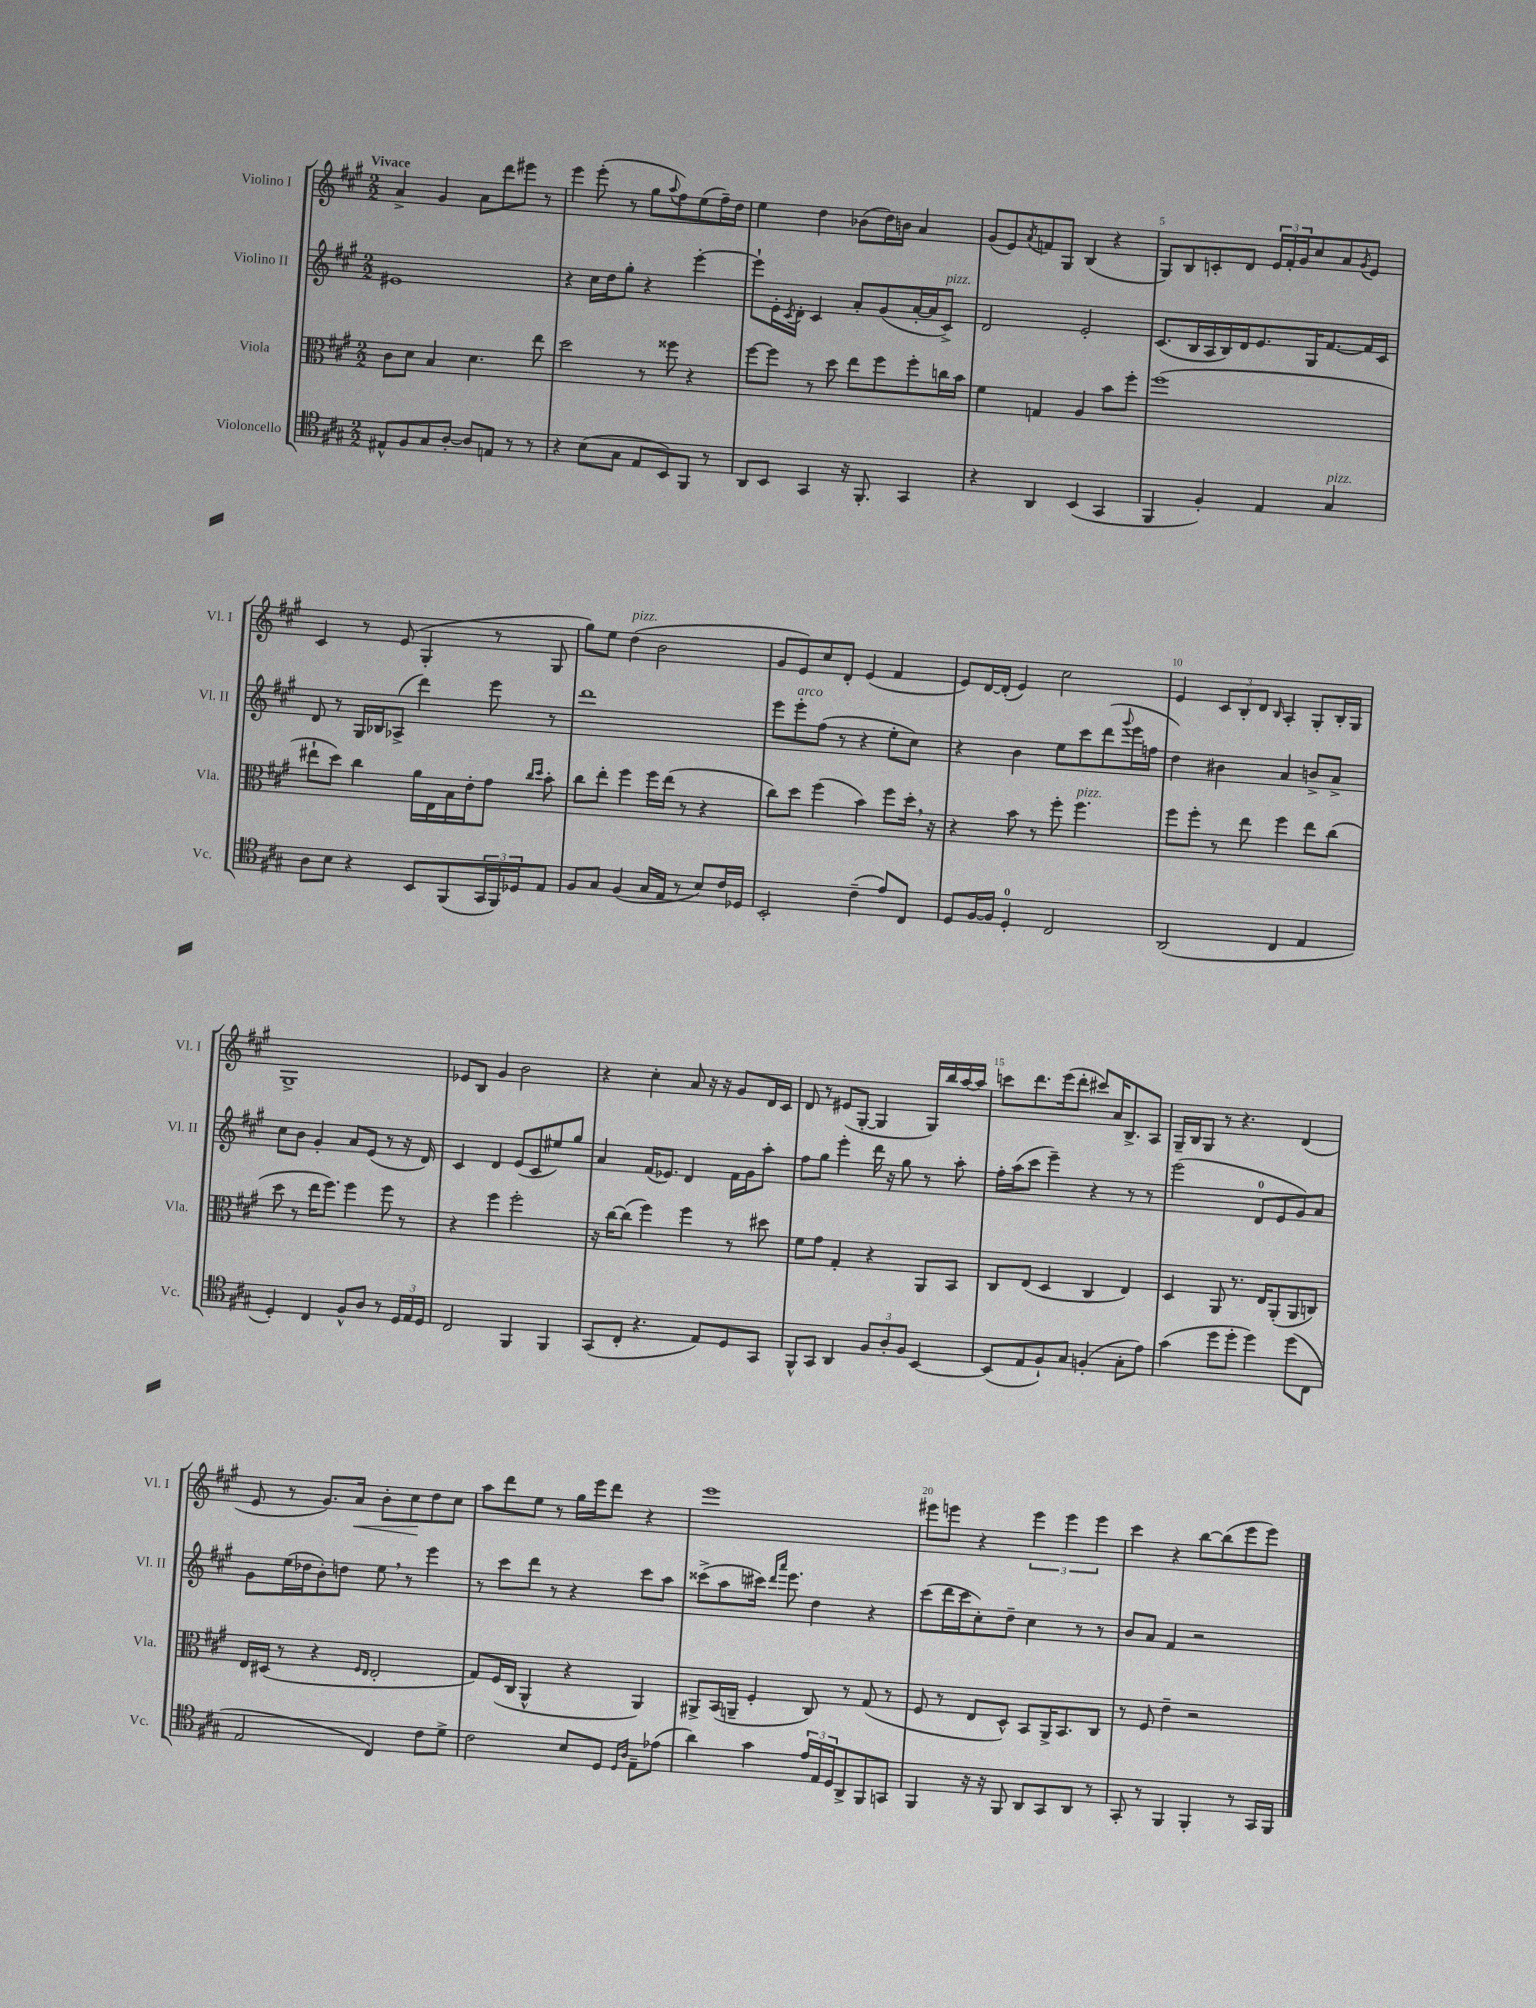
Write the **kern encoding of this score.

**kern	**kern	**kern	**kern
*staff4	*staff3	*staff2	*staff1
*clefC4	*clefC3	*clefG2	*clefG2
*k[f#c#g#]	*k[f#c#g#]	*k[f#c#g#]	*k[f#c#g#]
*M2/2	*M2/2	*M2/2	*M2/2
8E#^^/L	8c#\L	1e#	4a^/
8F#/	8d\J	.	.
8G#/	4B/	.	4g#/
[8A'/J	.	.	.
8A/]L	4.d\	.	8a\L
8E/J	.	.	8ddd\
8r	.	.	8eee#\J
8r	8ee\	.	8r
=	=	=	=
4r	2dd\	4r	4eee\
(8B\L	.	16cc#\LL	(8eee'\
.	.	16dd\J	.
8G#\J	.	8gg#'\J	8r
8E/L	8r	4r	8gg#\L
.	.	.	8qqaa/
8BB/)	8ff##\	.	8ff#\)
8FF#/J	4r	[4eee'\	(8ee\
8r	.	.	16ff#~\L)
.	.	.	16dd\JJ
=	=	=	=
8AA/L	[8ff#\L	8eee`\]L	4ee\
8BB/J	8ff#\]J	16e'\L	.
.	.	8qc#/	.
.	.	16d'\JJ	.
4GG#/	8r	4c#/	4dd\
.	8dd\	.	.
16r	8ee\L	8a'/L	(8b-\L
8.FF#'/	.	.	.
.	8ff#\	(8g#/	16dd\L)
.	.	.	16b\JJ
4GG#/	8ff#'\	[16a'/L	4a/
.	.	16a/]J	.
.	16cc\L	8c#^/J)	.
.	16b\JJ	.	.
=	=	=	=
4r	4f#\	2d/	(8g#/L
.	.	.	8e/)
.	.	.	8qa/
4AA/	4G/	.	8f/
.	.	.	8G#/J
(4BB/	4A/	2e'/	(4B/
4GG#/	8b\L	.	4r
.	8ff#'\J	.	.
=	=	=	=
4FF#/	(1ff#	(8.c#/L	8G#/L)
.	.	.	8B/
.	.	16B/L	.
4F#'/)	.	16A/	8c'/
.	.	16B/)	.
.	.	16d/J	8d/J
.	.	8.e/	.
4E/	.	.	24e/LL
.	.	.	24f#'/
.	.	.	24g#/J
.	.	16G#/K	8cc#/
.	.	[8.f#/	.
4G#/	.	.	8a/
.	.	.	8qg#/
.	.	16f#/]L	8e/J
.	.	16c#/JJ	.
=	=	=	=
8A\L	8ee#`\L	8d/	4c#/
8B\J	8dd\J)	8r	.
4r	4cc#\	16G#/LL	8r
.	.	16B-/J	.
.	.	(8A-^/J	(8e/
8BB/L	16a\LL	4ddd\)	4G#'/
.	16E\	.	.
(8FF#/	16B\	.	.
.	16e'\J	.	.
24GG#/L	8g#\J	8eee\	8r
24FF#/)	.	.	.
24D-/J	.	.	.
.	16qqcc#/LL	.	.
.	16qqdd/JJ	.	.
8E/J	8b'\	8r	8G#/
=	=	=	=
8F#/L	8cc#\L	1ddd	8gg#\L)
8G#/J	8ee'\J	.	8ee\J
(4F#/	4ff#\	.	(4dd\
16G#/LL	16ff#\LL	.	2b\
16E/JJ	(16ee\JJ	.	.
8r	8r	.	.
8B/L)	4r	.	.
16c#/L	.	.	.
16D-/JJ	.	.	.
=	=	=	=
2BB'/	8cc#\L)	8eee\L	8g#/L
.	8dd\J	8eee'\	8e/)
.	(4ff#\	(8ff#\J	8cc#/
.	.	8r	8d'/J
(4c#~\	4b\)	4r	(4e/
8e/L)	8ff#\L	8ee'\L	4f#/
8C#/J	16dd'\Jk	8cc#\J)	.
.	16r	.	.
=	=	=	=
8D/L	4r	4r	8e/L)
[16F#/L	.	.	[16d/L
16F#/]JJ	.	.	(16d'/]JJ
4D'/	8b\	4b\	4e/)
.	8r	.	.
2C#/	8ff#'\	8ee\L	2cc#\
.	4.ff#\	8ccc#\	.
.	.	(8ddd\	.
.	.	8qqggg#/	.
.	.	16eee\L	.
.	.	16ff\JJ	.
=	=	=	=
(2AA/	8ff#\L	4dd\)	4e/
.	8ff#'\J	.	.
.	8r	4b#\	12c#/L
.	.	.	12B'/
.	8ee\	.	.
.	.	.	12d/J
.	.	.	16qqB/
4C#/	4ff#\	4a/	4A'/
4E/	8ee\L	8b^/L	8G#'/L
.	(8cc#\J	8a^/J	16B'/L
.	.	.	16G#/JJ
=	=	=	=
4D'/)	8dd\	8cc#\L	1G#^
.	8r	8b\J	.
4C#/	16ee\LK	4g#'/	.
.	8.ff#\J)	.	.
8F#^^/L	4ff#\	8a/L	.
8A/J	.	(8e/J	.
8r	8ff#\	8r	.
24D/LL	8r	16r	.
24E/	.	.	.
.	.	16d/)	.
24D/JJ	.	.	.
=	=	=	=
2C#/	4r	4c#/	8e-/L
.	.	.	8B/J
.	4ff#\	4d/	4g#/
4FF#/	2ff#'\	(8e/L	2b\
.	.	8c#/	.
4FF#/	.	8ee#/)	.
.	.	8gg#/J	.
=	=	=	=
(8GG#/L	16r	4a/	4r
.	[16cc#\LK	.	.
8C#'/J	(8cc#\]J	.	.
4.r	4ff#\)	(16f#/LK	4cc#'\
.	.	8.e-/J)	.
.	4ff#\	4d/	8a/
8E/L)	.	.	16r
.	.	.	16r
8D/	8r	16f#\LL	8g#/L
.	.	16g#\J	.
8GG#/J	8dd#\	8aa'\J	16d/L
.	.	.	16c#/JJ
=	=	=	=
8FF#^^/L	8f#\L	8ff#\L	8d/
8GG#/J	8g#\J	8gg#\J	8r
4AA/	4G#'/	4eee'\	(8e#/L
.	.	.	[8G#'/J
12F#/L	4r	16ddd\	4G#/]
.	.	16r	.
12A'/	.	.	.
.	.	8gg#\	.
12F#/J	.	.	.
[4BB/	8AA/L	8r	16G#/LL)
.	.	.	16bb/
.	8BB/J	8aa'\	[16aa/
.	.	.	16aa/]JJ
=	=	=	=
(8BB/]L	8C#/L	16ff#'\LL	8ccc\L
.	.	(16aa\J	.
8E/	(8E/J	8ccc#\J	8.ddd\
8F#`/)	4D/	4eee~\)	.
.	.	.	(16eee\k
8G#/J	.	.	8ddd'\J
(4F'/	4C#/	4r	8ccc#/L)
.	.	.	16a/K
.	.	.	8.B^/
8G#'\L	4E/)	8r	.
8e\J)	.	8r	8A/J
=	=	=	=
(4g#\	4D/	(2eee\	16G#~/LL
.	.	.	16B/J
.	.	.	8G#/J
8dd\L	8AA/	.	8r
8dd'\J	8.r	.	4.r
4dd\)	.	8d/L	.
.	16E/LK	.	.
.	(8AA'/	8e/	.
(8dd\L	8AA/	8g#/)	(4d/
8C#\J	8C/J)	8a/J	.
=	=	=	=
2E/	16E/LL	8g#\L	8e/
.	(16D#/JJ	.	.
.	8r	(16ee\L	8r
.	.	16dd-\J	.
.	4r	8b'\)	8.g#/L)
.	.	8dd\J	.
.	.	.	16a/Jk
.	16qqF#/LL	.	.
.	16qqE/JJ	.	.
4C#/)	2E'/	8ee\	8b'\L
.	.	8r	8cc#\
8c#\L	.	4eee\	8dd\
8d^\J	.	.	8cc#\J
=	=	=	=
2c#\	8G#/L)	8r	8aa\L
.	(16F#/L	8ccc#\L	8ddd\
.	16C#/JJ	.	.
.	4AA^^/	8ddd\J	8ee\J
.	.	8r	8r
8B/L	4r	4r	16gg#\LL
.	.	.	16eee\J
8D/J	.	.	8ddd\J
16qqD/LL	.	.	.
16qqA/JJ	.	.	.
8E~\L	4AA/)	8ccc#\L	4r
(8e-\J	.	8aa\J	.
=	=	=	=
4a\)	8AA#^/L	(8ccc##^\L	1eee
.	(16BB/L	8aa\	.
.	16AA~/JJ	.	.
4g#\	4F#'/	16ccc#\Jk)	.
.	.	16qqddd/LL	.
.	.	16qqaaa/JJ	.
.	.	8.eee\	.
24e/LL	8C#/)	4dd\	.
24E/	.	.	.
24D/J	.	.	.
8AA^/	8r	.	.
8FF#/	(8G#/	4r	.
8GG/J	8r	.	.
=	=	=	=
4FF#/	8F#/	(8ccc#\L	8eee#\L
.	8r	16ddd\L	8eee\J
.	.	16ccc#\J	.
16r	8E/L	8cc#'\)	4r
16r	.	.	.
8FF#/	8D^^/J)	8dd~\J	.
8AA/L	8BB/L	4cc#\	6eee\
8GG#/	16AA^/K	.	.
.	.	.	6eee\
.	8.BB/	.	.
8AA/J	.	8r	.
.	.	.	6eee\
8r	8C#/J	8r	.
=	=	=	=
8GG#'/	8r	8b/L	4ccc#\
8r	8F#/	8a/J	.
4FF#/	4e~\	4f#/	4r
4FF#'/	2r	2r	[8bb\L
.	.	.	(8bb\]
8r	.	.	8eee\
16GG#/LL	.	.	8eee\J)
16FF#/JJ	.	.	.
==	==	==	==
*-	*-	*-	*-
